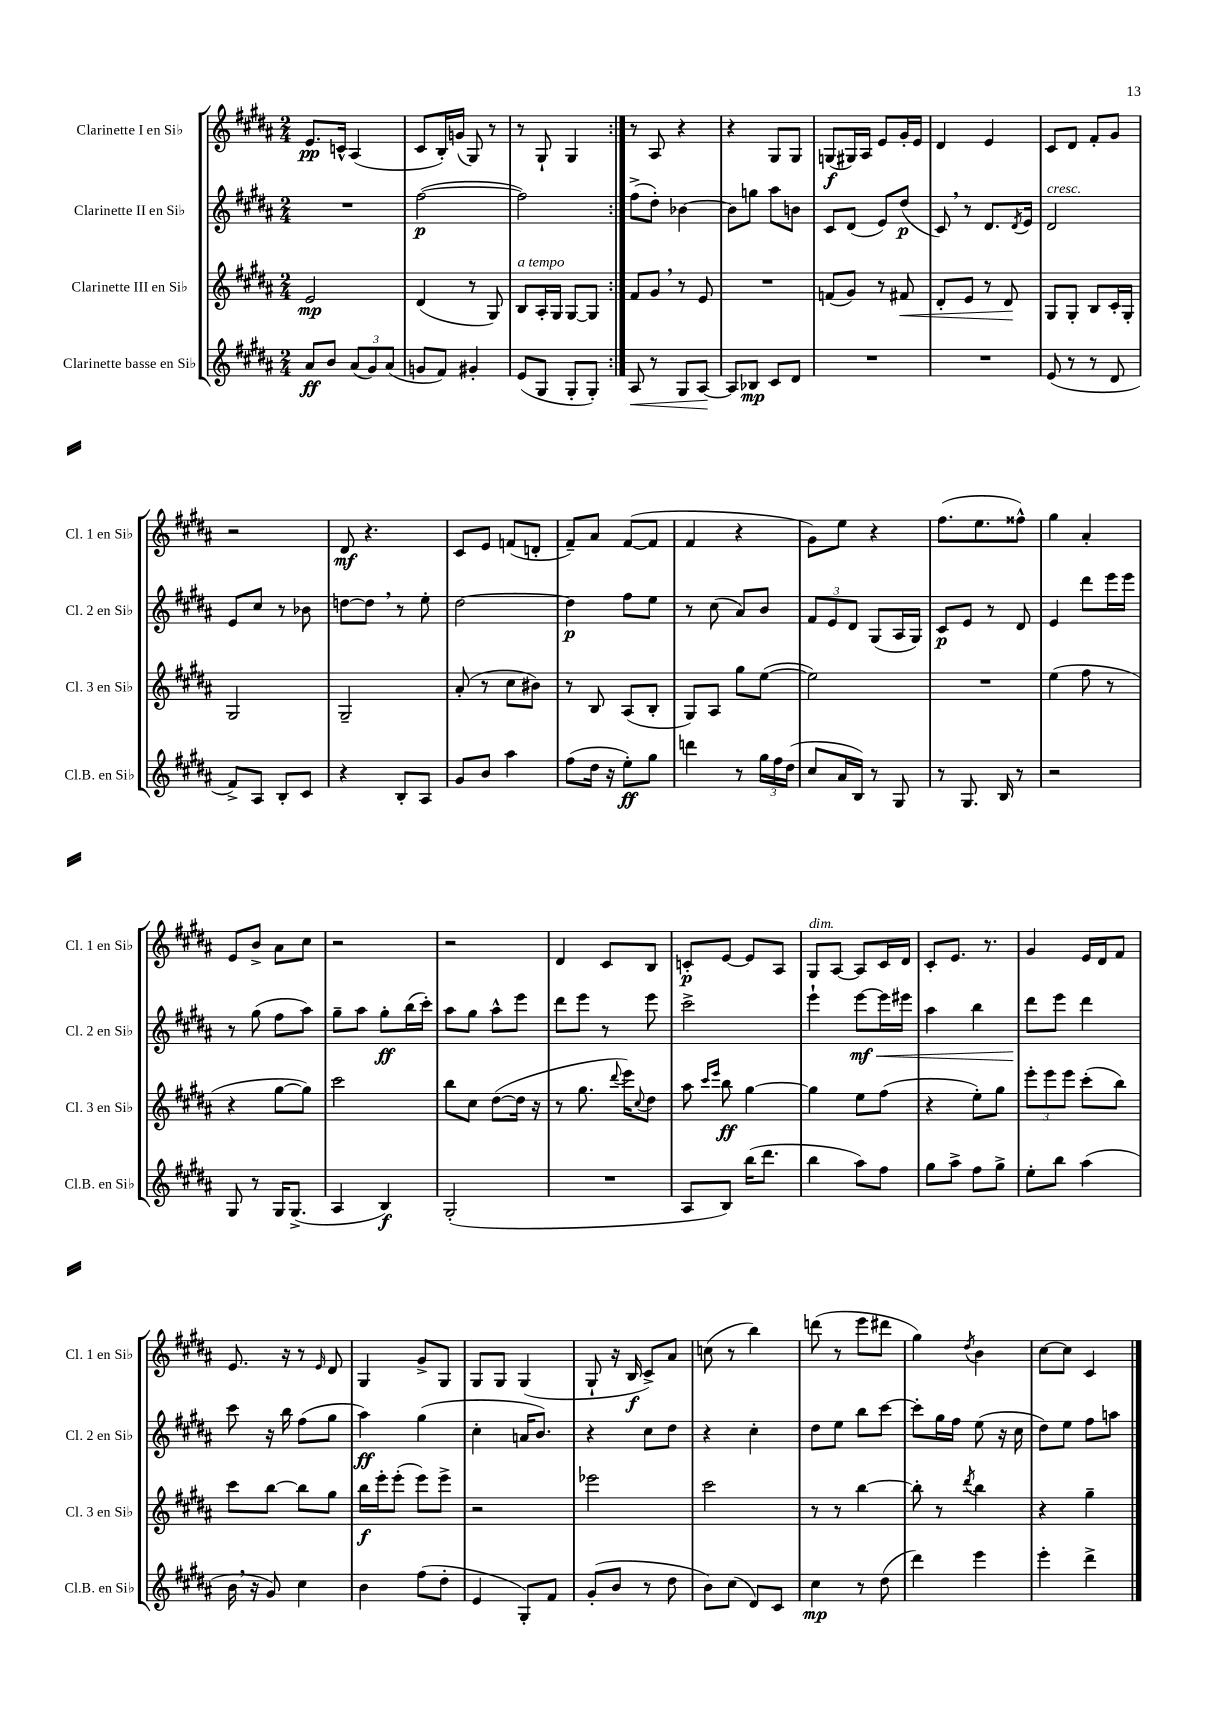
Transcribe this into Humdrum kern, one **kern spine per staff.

**kern	**kern	**kern	**kern
*staff4	*staff3	*staff2	*staff1
*clefG2	*clefG2	*clefG2	*clefG2
*k[f#c#g#d#a#]	*k[f#c#g#d#a#]	*k[f#c#g#d#a#]	*k[f#c#g#d#a#]
*M2/4	*M2/4	*M2/4	*M2/4
8a#	2e	2r	8.e
8b	.	.	.
.	.	.	16c^^
(12a#	.	.	(4A#
12g#)	.	.	.
(12a#	.	.	.
=	=	=	=
8g	(4d#	([2ff#	8c#
8f#)	.	.	16B')
.	.	.	(16g
4g#'	8r	.	8G#)
.	8G#)	.	8r
=	=	=	=
(8e	8B	2ff#])	8r
8G#	16A#'	.	8G#`
.	16G#	.	.
8G#'	[8G#	.	4G#
8G#')	8G#]	.	.
=:|!	=:|!	=:|!	=:|!
8A#	8f#	(8ff#^	8r
8r	8g#	8dd#')	8A#
8G#	8r	[4b-	4r
[8A#	8e	.	.
=	=	=	=
8A#]	2r	8b-]	4r
8B-	.	8gg	.
8c#	.	8aa#	8G#
8d#	.	8b	8G#
=	=	=	=
2r	(8f	8c#	(8G
.	8g#)	(8d#	16G#)
.	.	.	16A#
.	8r	8e)	8e
.	8f#	(8dd#	16g#'
.	.	.	16e
=	=	=	=
2r	8d#'	8c#)	4d#
.	8e	8r	.
.	8r	8.d#	4e
.	8d#	.	.
.	.	8qd#	.
.	.	16e	.
=	=	=	=
(8e	8G#	2d#	8c#
8r	8G#'	.	8d#
8r	8B	.	8f#'
8d#	16c#'	.	8g#
.	16G#'	.	.
=	=	=	=
8f#^)	2G#	8e	2r
8A#	.	8cc#	.
8B'	.	8r	.
8c#	.	8b-	.
=	=	=	=
4r	2G#~	[8dd	8d#
.	.	8dd]	4.r
8B'	.	8r	.
8A#	.	8ee'	.
=	=	=	=
8g#	(8a#'	[2dd#	8c#
8b	8r	.	8e
4aa#	8cc#	.	(8f
.	8b#)	.	8d'
=	=	=	=
(8ff#	8r	4dd#]	8f#~)
16dd#	8B	.	8a#
16r	.	.	.
8ee')	(8A#	8ff#	([8f#
8gg#	8B'	8ee	8f#]
=	=	=	=
4ddd	8G#)	8r	4f#
.	8A#	(8cc#	.
8r	8gg#	8a#)	4r
24gg#	([8ee	8b	.
24ff#	.	.	.
(24dd#	.	.	.
=	=	=	=
8cc#	2ee])	12f#	8g#)
.	.	12e	.
16a#	.	.	8ee
.	.	12d#	.
16B)	.	.	.
8r	.	(8G#	4r
8G#	.	16A#	.
.	.	16G#)	.
=	=	=	=
8r	2r	8c#	(8.ff#
8.G#	.	8e	.
.	.	.	8.ee
.	.	8r	.
16B	.	.	.
8r	.	8d#	8ff##^^)
=	=	=	=
2r	(4ee	4e	4gg#
.	8ff#	8ddd#	4a#'
.	8r	16eee	.
.	.	16eee	.
=	=	=	=
8G#	4r	8r	8e
8r	.	(8gg#	8b^
16G#	[8gg#	8ff#	8a#
(8.G#^	.	.	.
.	8gg#])	8aa#)	8cc#
=	=	=	=
4A#	2ccc#	8gg#~	2r
.	.	8aa#	.
4B)	.	8gg#'	.
.	.	(16bb	.
.	.	16ccc#')	.
=	=	=	=
(2G#'	8bb	8aa#	2r
.	8cc#	8gg#	.
.	([8dd#	8aa#^^	.
.	16dd#]	8eee	.
.	16r	.	.
=	=	=	=
2r	8r	8ddd#	4d#
.	8.gg#	8eee	.
.	.	8r	8c#
.	8qqddd#	.	.
.	16eee)	.	.
.	8qqcc#	.	.
.	8dd#	8eee	8B
=	=	=	=
8A#	8aa#	2ccc#^	8c'
.	16qqccc#	.	.
.	16qqeee	.	.
8B)	8bb	.	[8e
(16bb	[4gg#	.	8e]
8.ddd#	.	.	.
.	.	.	8A#
=	=	=	=
4bb	4gg#]	4eee`	8G#
.	.	.	[8A#
8aa#)	8ee	[8eee	8A#]
8ff#	(8ff#	16eee]	16c#
.	.	16eee#	16d#
=	=	=	=
8gg#	4r	4aa#	8c#'
8aa#^	.	.	8.e
8ff#	8ee')	4bb	.
.	.	.	8.r
8gg#^	8gg#	.	.
=	=	=	=
8ee'	12eee'	8ddd#	4g#
.	12eee	.	.
8bb	.	8eee	.
.	12eee	.	.
(4aa#	(8ccc#'	4ddd#	16e
.	.	.	16d#
.	8bb)	.	8f#
=	=	=	=
16b	8ccc#	8ccc#	8.e
16r	.	.	.
8g#)	[8bb	16r	.
.	.	16bb	16r
4cc#	8bb]	(8ff#	8r
.	.	.	16qqe
.	8gg#	8gg#	8d#
=	=	=	=
4b	16bb	4aa#)	4G#
.	16eee'	.	.
.	(8eee'	.	.
(8ff#	8eee)	(4gg#	8g#^
8dd#'	8eee^	.	8G#
=	=	=	=
4e	2r	4cc#'	8G#
.	.	.	8G#
8G#')	.	16a	(4G#
.	.	8.b)	.
8f#	.	.	.
=	=	=	=
(8g#'	2eee-	4r	8G#`
8b	.	.	16r
.	.	.	16B
8r	.	8cc#	8c#^)
8dd#	.	8dd#	8a#
=	=	=	=
8b)	2ccc#	4r	(8cc
(8cc#	.	.	8r
8d#)	.	4cc#'	4bb)
8c#	.	.	.
=	=	=	=
4cc#	8r	8dd#	(8ddd
.	8r	8ee	8r
8r	[4bb	8bb	8eee
(8dd#	.	[8ccc#	8ddd#
=	=	=	=
4ddd#)	8bb']	8ccc#']	4gg#)
.	8r	16gg#	.
.	.	16ff#	.
.	8qddd#	.	8qdd#
4eee	4bb	(8ee	4b
.	.	16r	.
.	.	16cc#	.
=	=	=	=
4eee'	4r	8dd#)	[8cc#
.	.	8ee	8cc#]
4ddd#^	4gg#~	8ff#	4c#
.	.	8aa	.
==	==	==	==
*-	*-	*-	*-
